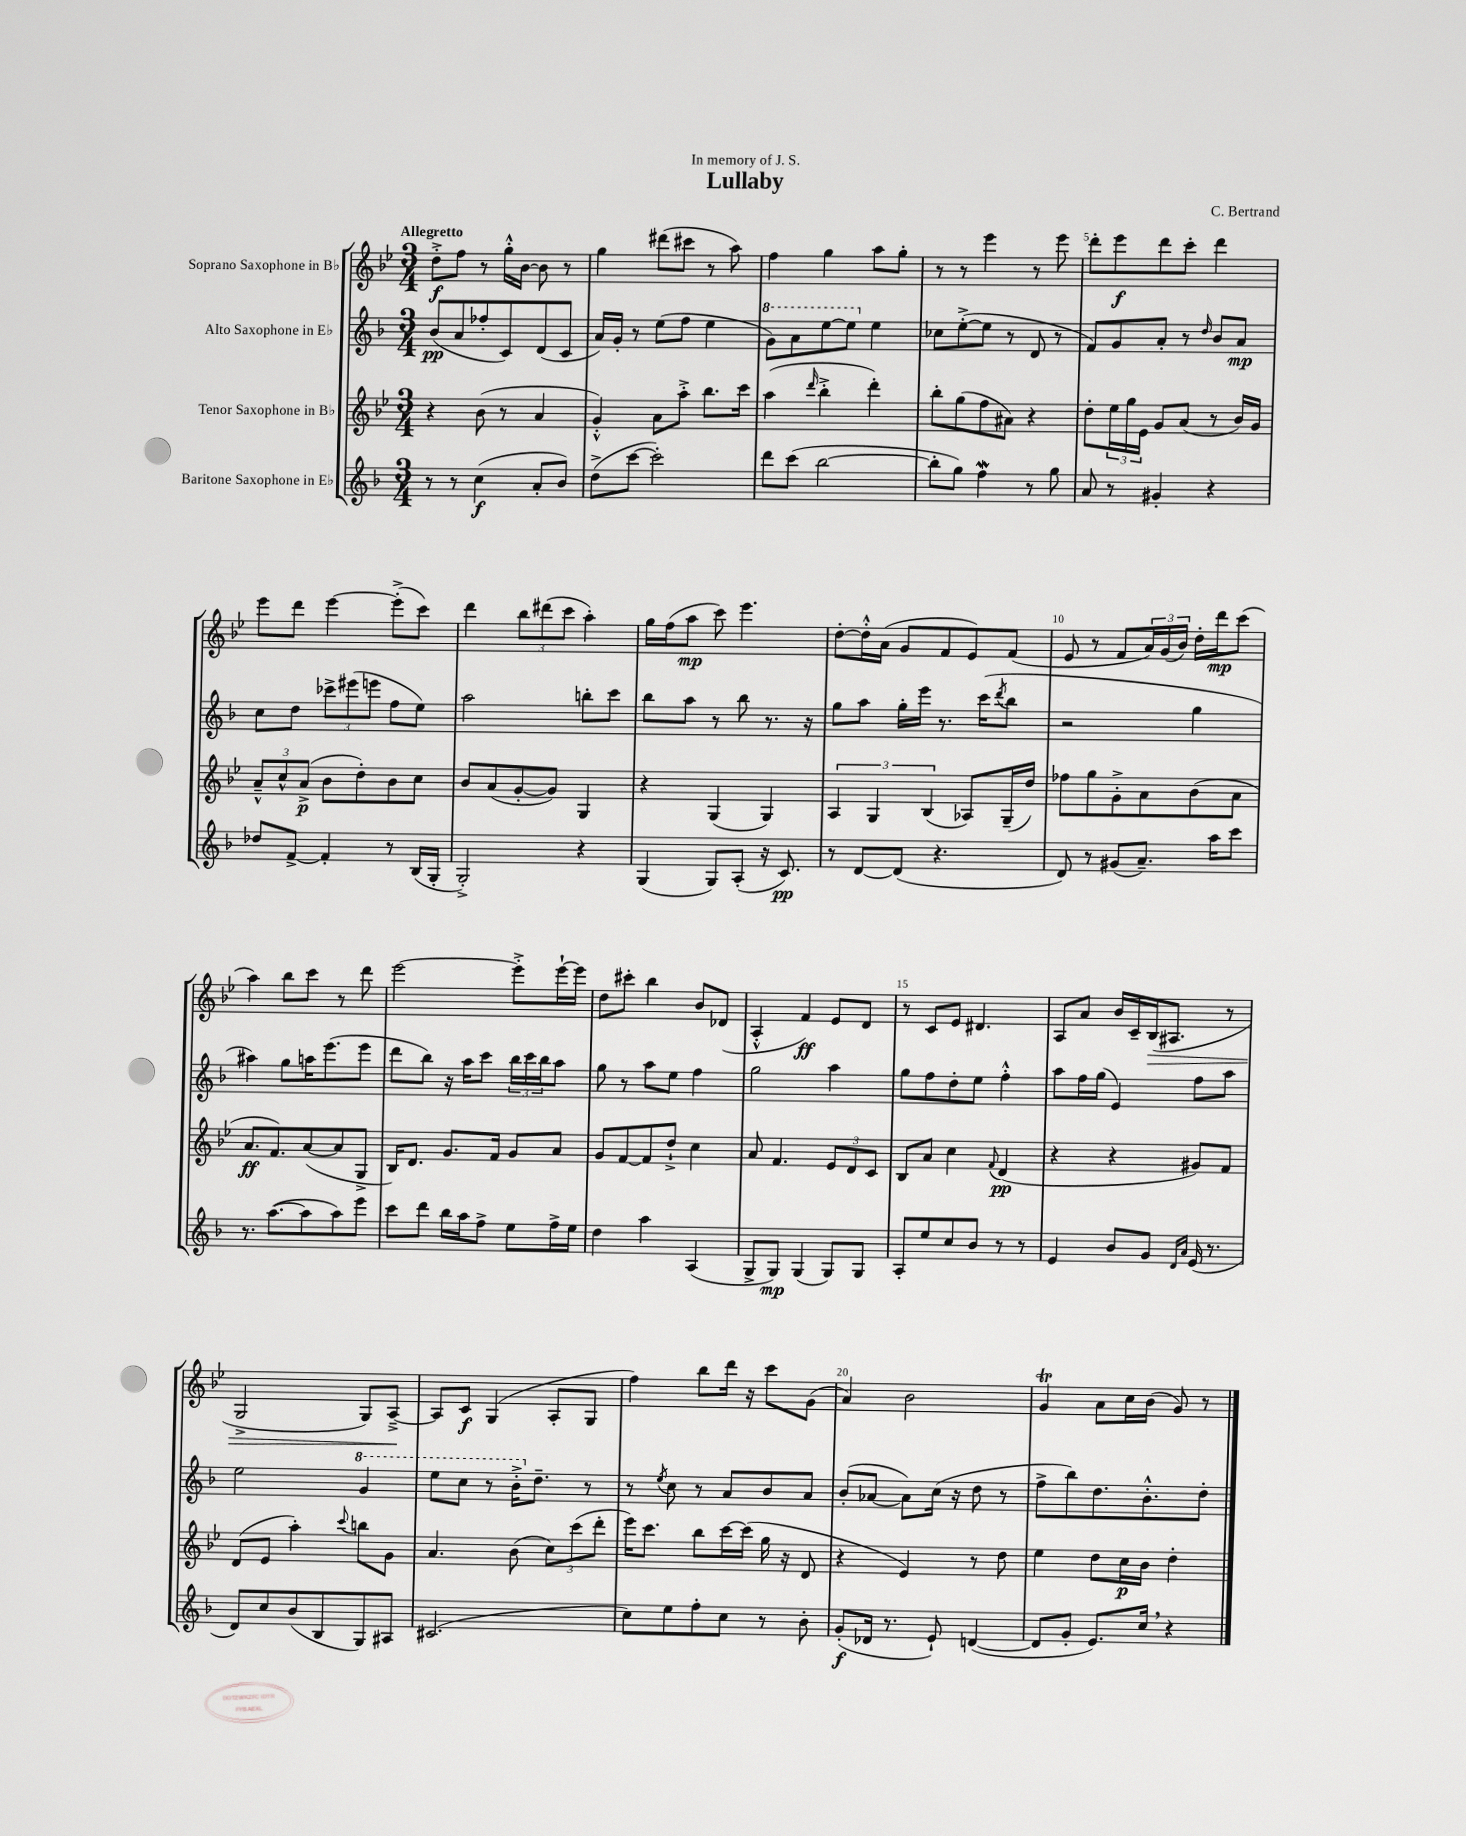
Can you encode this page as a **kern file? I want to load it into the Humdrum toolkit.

**kern	**dynam	**kern	**dynam	**kern	**dynam	**kern	**dynam
*part4	*part4	*part3	*part3	*part2	*part2	*part1	*part1
*staff4	*staff4	*staff3	*staff3	*staff2	*staff2	*staff1	*staff1
*I"Baritone Saxophone in E♭	*	*I"Tenor Saxophone in B♭	*	*I"Alto Saxophone in E♭	*	*I"Soprano Saxophone in B♭	*
*clefG2	*	*clefG2	*	*clefG2	*	*clefG2	*
*k[b-]	*	*k[b-e-]	*	*k[b-]	*	*k[b-e-]	*
*M3/4	*	*M3/4	*	*M3/4	*	*M3/4	*
=1	=1	=1	=1	=1	=1	=1	=1
!	!	!	!	!	!	!LO:TX:a:B:t=Allegretto	!
8r	.	4r	.	(8b-/L	pp	8dd'^\L	f
8r	.	.	.	8a/	.	8ff\J	.
(4cc\	f	(8b-\	.	8ff-X'/	.	8r	.
.	.	8r	.	8c/)	.	16gg'^^\LL	.
.	.	.	.	.	.	[16b-\JJ	.
8a'/L	.	4a/	.	(8d/	.	8b-\]	.
8b-/J)	.	.	.	8c/J	.	8r	.
=2	=2	=2	=2	=2	=2	=2	=2
(8dd^\L	.	4g'^^/)	.	16a/LL)	.	4gg\	.
.	.	.	.	16g'/JJ	.	.	.
[8ccc\J	.	.	.	8r	.	.	.
2ccc'\])	.	8a\L	.	(8ee\L	.	(8ddd#X\L	.
.	.	8aa'^\J	.	8ff\J	.	8ccc#X\J	.
.	.	8.bb-\L	.	4ee\	.	8r	.
.	.	.	.	.	.	8aa\)	.
.	.	16ccc\Jk	.	.	.	.	.
=3	=3	=3	=3	=3	=3	=3	=3
*	*	*	*	*8va	*	*	*
8ddd\L	.	(4aa\	.	8gg\L)	.	4ff\	.
(8ccc\J	.	.	.	8aa\	.	.	.
.	.	16qqddd/	.	.	.	.	.
[2bb-\	.	4bb-'^\	.	[8eee\	.	4gg\	.
.	.	.	.	8eee\J]	.	.	.
*	*	*	*	*X8va	*	*	*
.	.	4ddd'\)	.	4ee\	.	8aa\L	.
.	.	.	.	.	.	8gg'\J	.
=4	=4	=4	=4	=4	=4	=4	=4
8bb-'\L]	.	8bb-'\L	.	8cc-X\L	.	8r	.
8gg\J)	.	(8gg\	.	([8ee'^\	.	8r	.
4ffw\	.	8ff\	.	8ee\J]	.	4eee-\	.
.	.	8a#X\J)	.	8r	.	.	.
8r	.	4r	.	8d/	.	8r	.
8gg\	.	.	.	8r	.	8eee-\	.
=5	=5	=5	=5	=5	=5	=5	=5
8a/	.	8dd'\L	.	8f/L)	.	8ddd'\L	.
8r	.	24ee-\L	.	8g/	.	8eee-\	f
.	.	24gg\	.	.	.	.	.
.	.	24e-\JJ	.	.	.	.	.
4g#X'/	.	8g/L	.	8a'/J	.	8ddd\	.
.	.	(8a/J	.	8r	.	8ccc'\J	.
.	.	.	.	16qqdd/	.	.	.
4r	.	8r	.	8b-/L	.	4ddd\	.
.	.	16b-/LL)	.	8a/J	mp	.	.
.	.	16g/JJ	.	.	.	.	.
!!LO:LB:g=z
=6	=6	=6	=6	=6	=6	=6	=6
8dd-X/L	.	12a~^^/L	.	8cc\L	.	8eee-\L	.
.	.	12cc^^/	.	.	.	.	.
[8f^/J	.	.	.	8dd\J	.	8ddd\J	.
.	.	(12a^/J	p	.	.	.	.
4f'/]	.	8b-\L	.	12ccc-X^\L	.	[4eee-\	.
.	.	.	.	(12eee#X\	.	.	.
.	.	8dd'\)	.	.	.	.	.
.	.	.	.	12eeen\J	.	.	.
8r	.	8b-\	.	8ff\L	.	(8eee-'^\L]	.
(16B-/LL	.	8cc\J	.	8ee\J)	.	8ccc\J)	.
16G'/JJ	.	.	.	.	.	.	.
=7	=7	=7	=7	=7	=7	=7	=7
2G'^/)	.	8b-/L	.	2aa\	.	4ddd\	.
.	.	(8a/	.	.	.	.	.
.	.	[8g'/	.	.	.	12bb-\L	.
.	.	.	.	.	.	(12ddd#X\	.
.	.	8g/J])	.	.	.	.	.
.	.	.	.	.	.	12ccc\J	.
4r	.	4G/	.	8bbn'\L	.	4aa'\)	.
.	.	.	.	8ccc\J	.	.	.
=8	=8	=8	=8	=8	=8	=8	=8
(4G/	.	4r	.	8bb-\L	.	16gg\LL	.
.	.	.	.	.	.	(16ff\J	.
.	.	.	.	8aa\J	.	8aa\J	mp
8G/L)	.	(4G/	.	8r	.	8ccc\)	.
(8A'/J	.	.	.	8bb-\	.	4.eee-\	.
16r	.	4G/)	.	8.r	.	.	.
8.c/)	pp	.	.	.	.	.	.
.	.	.	.	16r	.	.	.
=9	=9	=9	=9	=9	=9	=9	=9
8r	.	6A/	.	8gg\L	.	[8dd'\L	.
[8d/L	.	.	.	8aa\J	.	16dd'^^\L]	.
.	.	6G/	.	.	.	.	.
.	.	.	.	.	.	(16a\JJ	.
(8d/J]	.	.	.	16gg'\LL	.	8g/L	.
.	.	.	.	16eee\JJ	.	.	.
.	.	(6B-/	.	.	.	.	.
4.r	.	.	.	8.r	.	8f/	.
.	.	8A-X/L)	.	.	.	8e-/)	.
.	.	.	.	(16ccc\KL	.	.	.
.	.	.	.	8qddd/	.	.	.
.	.	(16G~/L	.	8bb-\J	.	(8f/J	.
.	.	16dd/JJ)	.	.	.	.	.
=10	=10	=10	=10	=10	=10	=10	=10
8d/)	.	8ff-X\L	.	2r	.	8e-/	.
8r	.	8gg\	.	.	.	8r	.
(8g#X/L	.	8g'^\	.	.	.	8f/L	.
8.a~/J)	.	8a\	.	.	.	24a/L)	.
.	.	.	.	.	.	(24g/	.
.	.	.	.	.	.	24b-/JJ)	.
.	.	(8b-\	.	4gg\	.	16dd'\LL	.
16aa\KL	.	.	.	.	.	16ddd\J	mp
8ccc\J	.	8a\J	.	.	.	(8ccc\J	.
!!LO:LB:g=z
=11	=11	=11	=11	=11	=11	=11	=11
8.r	.	8.a/L	ff	4aa#X\)	.	4aa\)	.
([8.aa\L	.	8.f/)	.	.	.	.	.
.	.	.	.	8gg\L	.	8bb-\L	.
8aa\]	.	([8a/	.	16aan\K	.	8ccc\J	.
.	.	.	.	(8.eee\	.	.	.
8aa\)	.	8a/]	.	.	.	8r	.
8eee\J	.	8G^/J	.	8eee\J	.	8ddd\	.
=12	=12	=12	=12	=12	=12	=12	=12
8ccc\L	.	16B-/KL)	.	8ddd\L	.	[2eee-\	.
.	.	8.d/J	.	.	.	.	.
8ddd\J	.	.	.	8bb-\J)	.	.	.
16bb-\LL	.	8.g/L	.	16r	.	.	.
16aa\J	.	.	.	16aa\KL	.	.	.
8ff^\J	.	.	.	8ccc\J	.	.	.
.	.	16f/Jk	.	.	.	.	.
8ee\L	.	8g/L	.	24bb-\LL	.	8eee-'^\L]	.
.	.	.	.	24ccc\	.	.	.
.	.	.	.	24bb-\J	.	.	.
16ff^\L	.	8a/J	.	8aa\J	.	[16eee-`\L	.
16ee\JJ	.	.	.	.	.	16eee-\JJ]	.
=13	=13	=13	=13	=13	=13	=13	=13
4dd\	.	8g/L	.	8gg\	.	8dd\L	.
.	.	[8f/	.	8r	.	8ccc#X'\J	.
4aa\	.	8f/]	.	8aa\L	.	4bb-\	.
.	.	8dd`^/J	.	8ee\J	.	.	.
(4A/	.	4cc\	.	4ff\	.	8b-/L	.
.	.	.	.	.	.	(8d-X/J	.
=14	=14	=14	=14	=14	=14	=14	=14
8G^/L	.	8a/	.	2gg\	.	4A'^^/	.
8G/J)	mp	4.f/	.	.	.	.	.
(4G/	.	.	.	.	.	4f/)	ff
8G/L)	.	12e-/L	.	4aa\	.	8e-/L	.
.	.	12d/	.	.	.	.	.
8G/J	.	.	.	.	.	8d/J	.
.	.	12c/J	.	.	.	.	.
=15	=15	=15	=15	=15	=15	=15	=15
8A'/L	.	8B-/L	.	8gg\L	.	8r	.
8ee/	.	8a/J	.	8ff\	.	8c/L	.
8cc/	.	4cc\	.	8dd'\	.	8e-/J	.
8b-/J	.	.	.	8ee\J	.	4.d#X/	.
.	.	8qqf/	.	.	.	.	.
8r	.	(4d/	pp	4ff'^^\	.	.	.
8r	.	.	.	.	.	.	.
=16	=16	=16	=16	=16	=16	=16	=16
4e/	.	4r	.	8aa\L	.	8A/L	.
.	.	.	.	16ff\L	.	8a/J	.
.	.	.	.	(16gg\JJ	.	.	.
8b-/L	.	4r	.	4e/)	.	16b-/LL	.
.	.	.	.	.	.	16c~/	.
!	!	!	!	!	!	!	!LO:HP:b
8g/J	.	.	.	.	.	(16B-/J	>
.	.	.	.	.	.	8.A#X/J	.
16qqd/LL	.	.	.	.	.	.	.
16qqa/JJ	.	.	.	.	.	.	.
(16e/	.	8g#X/L)	.	8ff\L	.	.	.
8.r	.	.	.	.	.	.	.
.	.	8f/J	.	8aa\J	.	8r	.
!!LO:LB:g=z
=17	=17	=17	=17	=17	=17	=17	=17
8d/L)	.	(8d/L	.	2ee\	.	2G^/	.
8cc/	.	8e-/J	.	.	.	.	.
(8b-/	.	4aa'\)	.	.	.	.	.
8B-/	.	.	.	.	.	.	.
.	.	8qqccc/	.	.	.	.	.
*	*	*	*	*8va	*	*	*
8G/)	.	8bbn\L	.	4gg/	.	8G/L)	.
8A#X/J	.	8g\J	.	.	.	[8A~^/J	.
.	.	.	.	.	.	.	]
=18	=18	=18	=18	=18	=18	=18	=18
(2.c#X/	.	4.a/	.	8eee\L	.	8A/L]	.
.	.	.	.	8ccc\J	.	8c/J	f
.	.	.	.	8r	.	(4G/	.
.	.	(8b-\	.	16bb-'^\KL	.	.	.
*	*	*	*	*X8va	*	*	*
.	.	.	.	8.dd~\J	.	.	.
.	.	12cc\L)	.	.	.	8A'/L	.
.	.	(12ccc\	.	.	.	.	.
.	.	.	.	8r	.	8G/J	.
.	.	12ddd'\J	.	.	.	.	.
=19	=19	=19	=19	=19	=19	=19	=19
8cc\L)	.	16eee-\KL)	.	8r	.	4ff\)	.
.	.	8.ccc\J	.	.	.	.	.
.	.	.	.	8qee/	.	.	.
8ee\	.	.	.	8cc\	.	.	.
8ff'\	.	8bb-\L	.	8r	.	8bb-\L	.
8cc\J	.	[16ccc\L	.	8a/L	.	16ddd\Jk	.
.	.	(16ccc\JJ]	.	.	.	16r	.
8r	.	16gg\	.	8b-/	.	8ccc\L	.
.	.	16r	.	.	.	.	.
8b-'\	.	8d/	.	8a/J	.	(8g\J	.
=20	=20	=20	=20	=20	=20	=20	=20
(8g'/L	f	4r	.	(8b-'/L	.	4a/)	.
16d-X/Jk	.	.	.	[8a-X/J	.	.	.
8.r	.	.	.	.	.	.	.
.	.	4e-/)	.	8a-\L])	.	2b-\	.
8e`/)	.	.	.	(16cc\Jk	.	.	.
.	.	.	.	16r	.	.	.
([4dn/	.	8r	.	8dd\	.	.	.
.	.	8dd\	.	8r	.	.	.
=21	=21	=21	=21	=21	=21	=21	=21
8d/L]	.	4ee-\	.	8ff^\L	.	4gT/	.
8g'/J	.	.	.	8bb-\)	.	.	.
8.e/L)	.	8dd\L	.	8.dd\	.	8a\L	.
.	.	16cc\L	p	.	.	16cc\L	.
16cc,/Jk	.	16b-\JJ	.	8.b-'^^\	.	(16b-\JJ	.
4r	.	4dd'\	.	.	.	8g/)	.
.	.	.	.	8dd'\J	.	8r	.
==	==	==	==	==	==	==	==
*-	*-	*-	*-	*-	*-	*-	*-
